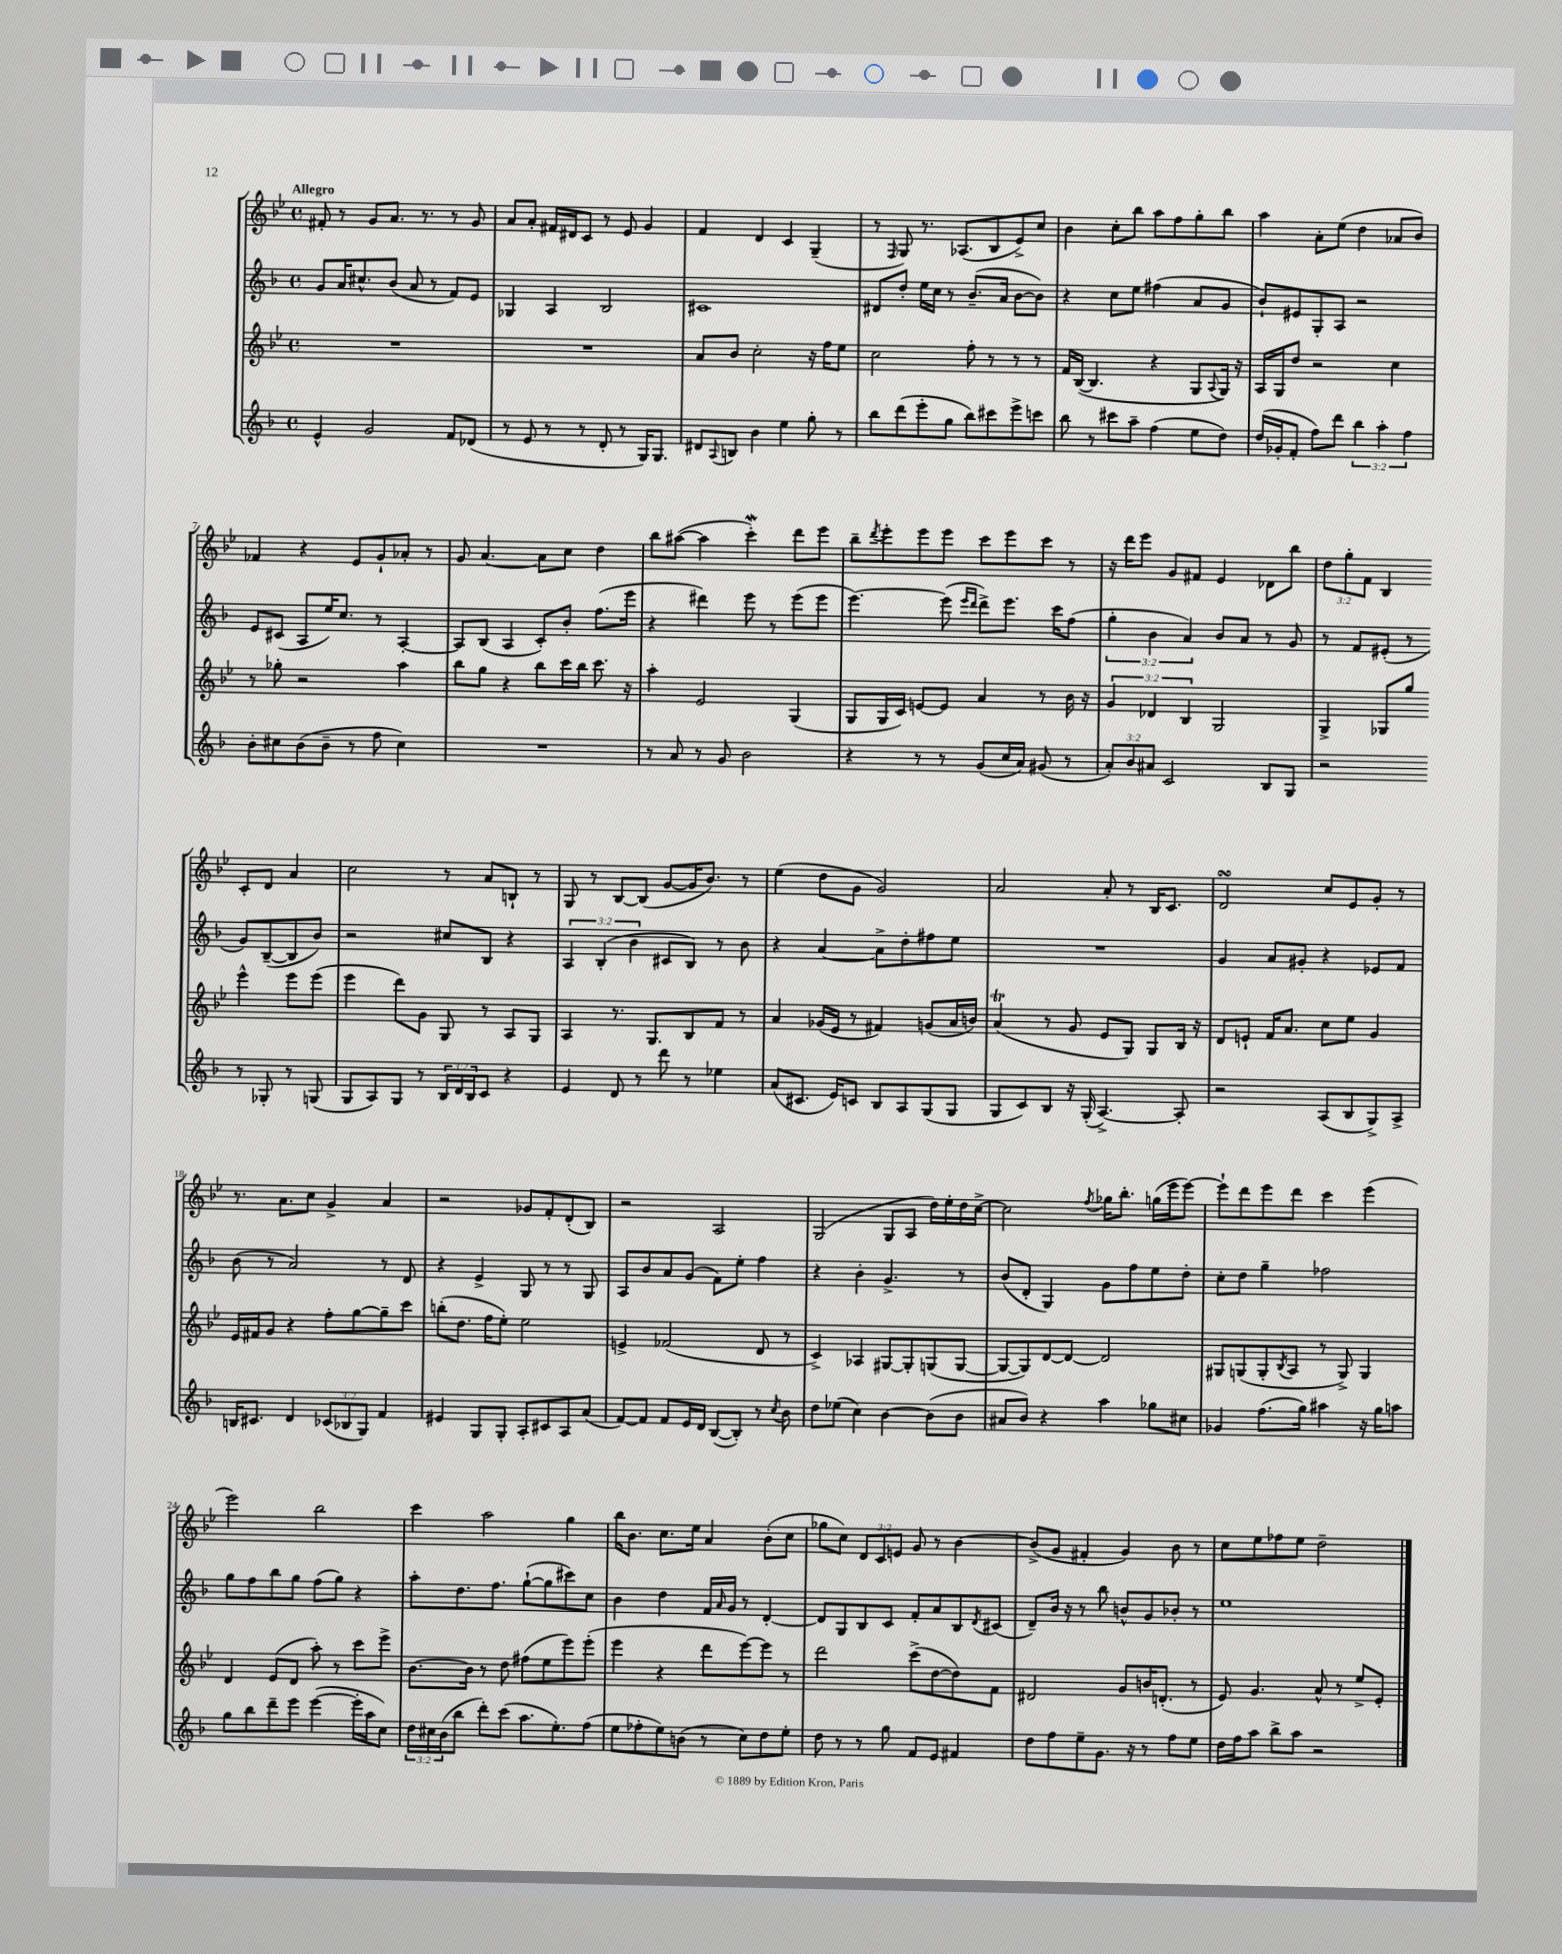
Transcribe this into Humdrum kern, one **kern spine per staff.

**kern	**kern	**kern	**kern
*staff4	*staff3	*staff2	*staff1
*clefG2	*clefG2	*clefG2	*clefG2
*k[b-]	*k[b-e-]	*k[b-]	*k[b-e-]
*M4/4	*M4/4	*M4/4	*M4/4
*met(c)	*met(c)	*met(c)	*met(c)
4e^^/	1r	8g/L	8f#'/
.	.	16a/K	8r
.	.	8.cc#^^/	.
2g/	.	.	8g/L
.	.	(8b-/J	8.a/J
.	.	8a/	.
.	.	.	8.r
.	.	8r	.
8f/L	.	8f/L)	8r
(8d-/J	.	8e/J	8g/
=	=	=	=
8r	1r	4G-/	8a/L
8e/	.	.	8a'/J
8r	.	4A/	16f#/LL
.	.	.	16d#/J
8r	.	.	8c/J
8d'/	.	2B-/	8r
8r	.	.	8e-/
16G/LK)	.	.	4g/
8.G/J	.	.	.
=	=	=	=
8d#/L	8a/L	1c#	4f/
8qqA/	.	.	.
8B/J	8b-/J	.	.
4b-\	2cc'\	.	4d/
4ee\	.	.	4c/
8gg'\	16r	.	(4G~/
.	16ff\LK	.	.
8r	8ee-\J	.	.
=	=	=	=
8bb-\L	2cc\	8d#/L	8r
.	.	.	16qqF/
(8ddd\	.	8dd'/J	8G/)
8eee'\	.	16ee\LL	8.r
.	.	16cc\JJ	.
8gg\J	.	8r	.
.	.	.	(8.A-/L
8bb-\L)	8ff'\	(8.b-~/L	.
8ccc#\	8r	.	8B-/
.	.	16a/Jk	.
8eee^\	8r	[8b-\L	8e-^/)
8ccc\J	8r	8b-\]J)	8cc/J
=	=	=	=
8bb-\	16f/LL	4r	4b-\
.	([16B-/JJ	.	.
8r	4.B-/]	.	.
8ccc#\L	.	8cc\L	8cc'\L
8aa~\J	.	8ee\J	8bb-\J
(4ff\	4r	(4ff#\	8aa\L
.	.	.	8ff\
8ee\L	8G/L	8a/L	8gg'\
.	8qqA/	.	.
8dd\J)	16G/Jk)	8g/J	8bb-\J
.	16r	.	.
=	=	=	=
(16dd/LL	16A/LL	8b-`/L)	4aa\
16g-'/J	16G/J	.	.
8f'/J	8dd/J	8e#/	.
8ff\L)	2r	8G'/	8a'\L
8ddd\J	.	8A/J	(8ee-\J
6bb-\	.	2r	4dd\
6aa'\	.	.	.
.	4cc\	.	8a-/L
6ff\	.	.	.
.	.	.	8b-/J)
=	=	=	=
8b-'\L	8r	8e/L	4f-/
8cc#\	8gg-'\	(8c#/J	.
(8b-\	2r	8A/L	4r
8b-~\J	.	16ee/K)	.
.	.	8.cc/J	.
8r	.	.	8e-/L
8ff\	.	8r	8g`/
4cc#\)	4aa\	[4A'/	8a-'/J
.	.	.	8r
=	=	=	=
1r	8bb-\L	8A/]L	8g/
.	8gg\J	(8B-/J	[4.a/
.	4r	4A/	.
.	8bb-\L	8c'/L)	8a\]L
.	16ccc\L	8b-'/J	8cc\J
.	16bb-\JJ	.	.
.	8.ccc\	(8.ff\L	4dd\
.	16r	16eee\Jk	.
=	=	=	=
8r	4aa'\	4r	8bb-\L
8a/	.	.	([8aa#\J
8r	2e-/	4ddd#\)	4aa#\]
8g/	.	.	.
2b-\	.	8eee\	4ccc'\)
.	.	8r	.
.	(4G/	(8eee\L	8ddd\L
.	.	8eee\J	8eee-\J
=	=	=	=
4r	8G/L	[4.eee\)	8bb-~\L
.	.	.	8qddd/
.	16G/L	.	8eee-'\
.	16c/JJ)	.	.
8r	[8e/L	.	8eee-\
8r	8e/]J	(8eee\]	8eee-\J
.	.	16qqeee/LL	.
.	.	16qqddd/JJ	.
(8g/L	4a/	8ddd^\L)	8ccc\L
16cc/L	.	8.eee\J	8eee-\
16a/JJ)	.	.	.
(8g#/	8r	.	8ccc\J
.	.	16ccc\LK	.
8r	16b-\	(8ff\J	8r
.	16r	.	.
=	=	=	=
12a'/L)	6g/	6gg'\	16r
.	.	.	16ddd\LK
12b-/	.	.	.
.	.	.	8eee-\J
12a#/J	6d-/	6b-\	.
2c/	.	.	8g/L
.	6B-/	6a/)	.
.	.	.	8f#/J
.	2G/	8b-/L	4e-/
.	.	8a/J	.
8B-/L	.	8r	8d-\L
8G/J	.	8g/	8bb-\J
=	=	=	=
2r	4G^/	8r	12dd\L
.	.	.	12gg'\
.	.	8f/L	.
.	.	.	12f\J
.	8G-/L	(8e#'/J	4B-/
.	8gg/J	8r	.
8r	4eee-^^\	8g/L)	8c'/L
8G-'/	.	([8B-~/	8d/J
8r	8eee-\L	8B-/]	4a/
(8G/	(8eee-\J	8b-/J)	.
=	=	=	=
8G/L	4eee-\	2r	2cc\
8A/)	.	.	.
8G/J	8ddd\L)	.	.
8r	8g\J	.	.
24B-/LL	8G/	8cc#/L	8r
24d/	.	.	.
24B-/J	.	.	.
8c/J	8r	8B-/J	8a/L
4r	8A/L	4r	8B`/J
.	8G/J	.	8r
=	=	=	=
4e/	4A/	6A/	8G/
.	.	.	8r
.	.	(6B-'/	.
8d/	8.r	.	[8B-/L
.	.	6b-\	.
8r	.	.	(8B-/]J
.	8.G/L	.	.
8ddd\	.	8c#/L	[8g/L
8r	8B-/	8B-/J)	16g/]K
.	.	.	8.b-/J)
4ee-\	8f/J	8r	.
.	8r	8b-\	8r
=	=	=	=
(8a/L	4a/	4r	(4ee-\
8.c#/J	.	.	.
.	(16g-/LL	[4a/	8dd\L
16e/LK)	16e-/JJ	.	.
8c/J	8r	.	8g\J
8B-/L	4f#/)	8a^\]L	2g/)
8A/	.	8dd'\	.
(8G/	(8g/L	8ff#\	.
8G/J	16a/L	8ee\J	.
.	16b/JJ)	.	.
=	=	=	=
8G/L	(4a/	1r	2a/
8c/)	.	.	.
8B-/J	8r	.	.
16r	8g/	.	.
(16G'/	.	.	.
[4.A^/)	8e-/L	.	8a'/
.	8G/J)	.	8r
.	8G/L	.	16B-/LK
.	.	.	8.c/J
8A'/]	16B-/Jk	.	.
.	16r	.	.
=	=	=	=
2r	8d/L	4g/	2d/
.	8e`/J	.	.
.	16f/LK	8a/L	.
.	8.a/J	.	.
.	.	8g#'/J	.
(8A/L	8cc\L	4r	8cc/L
8B-/	8ee-\J	.	8e-/
8G^/)	4g/	8e-/L	8g'/J
8A^/J	.	8f/J	8r
=	=	=	=
16B/LK	16e-/LL	(8b-\	8.r
8.c#/J	16f#/J	.	.
.	8g/J	8r	.
.	.	.	8.a\L
4d/	4r	2a/)	.
.	.	.	8cc\J
(12c-/L	8ff'\L	.	4g^/
12B-/	.	.	.
.	[8gg\	.	.
12G/J)	.	.	.
4f/	8gg~\]	8r	4a/
.	8ccc\J	8d/	.
=	=	=	=
4e#/	(8bb'\L	4r	2r
.	8.dd\J	.	.
8G/L	.	4e^/	.
.	16ff\LK	.	.
8G'/J	8ee-'\J)	.	.
8A'/L	2ee-\	8G/	8g-/L
8c#/	.	8r	8f'/
8A/	.	8r	(8d'/
(8a/J	.	8G/	8B-/J)
=	=	=	=
[8f/L)	4e^/	8A/L	2r
8f/]J	.	8b-/	.
8f/L	(2f-/	8a/	.
16e/L	.	(8g/J	.
16d/JJ	.	.	.
([8B-/L	.	8f\L)	2A/
8B-'/]J)	.	8ee'\J	.
8r	8d/	4ff\	.
8qcc/	.	.	.
8b-\	8r	.	.
=	=	=	=
8dd\L	4c^/)	4r	(2G/
(8ee-\J	.	.	.
4cc\)	4A-/	4b-'\	.
[4b-\	[8G#/L	4.g^/	8G/L
.	8G#'/]	.	8A/J
(8b-\]L	(8G/	.	16dd\LL)
.	.	.	16ee-'\
8b-\J	[8G/J	8r	16dd\
.	.	.	[16cc^\JJ
=	=	=	=
8a#/L	8G/_L	(8b-/L	2cc\]
8b-/J)	8G/])	8d'/J	.
4r	[8d/	4G/)	.
.	8d/_J	.	.
.	.	.	8qff/
4aa\	2d/]	8g\L	16gg-\LK
.	.	.	8.bb-'\J
.	.	8ff\	.
8gg-\L	.	8ee\	(16gg\LL
.	.	.	16eee-\J
8cc#\J	.	8dd'\J	[8eee-\J)
=	=	=	=
4g-/	8G#/L	8cc'\L	8eee-`\]L
.	(8G/	8dd\J	8ddd\
(8.ff\L	8G'/	4gg~\	8eee-\
.	8qB-/	.	.
.	8A/J	.	8ddd\J
16gg\Jk)	.	.	.
4aa#\	8r	2ff-\	4ccc\
.	8G^/)	.	.
16r	4G/	.	(4eee-\
16gg\LK	.	.	.
8aa\J	.	.	.
=	=	=	=
8gg\L	4d/	8gg\L	2eee-\)
8bb-\	.	8ff\	.
8ddd~\	(8e-/L	8bb-\	.
8eee\J	8d/J	8gg\J	.
([4eee\	8aa'\)	(8ff\L	2bb-\
.	8r	8gg\J)	.
16eee'\]LL	8ccc\L	4r	.
16aa\J	.	.	.
8cc\J)	8eee-^\J	.	.
=	=	=	=
24dd\LL	[8.b-\L	8aa'\L	4ccc\
24cc#\	.	.	.
(24b-\J	.	.	.
8bb-\J	.	8.dd\	.
.	16b-\]Jk	.	.
8ddd'\L)	8r	.	2aa\
.	.	8.ff\J	.
(8ccc\J	8dd\	.	.
8.aa\L	(8ff#\L	([8gg`\L	.
.	8ee-\	8gg\]	.
8.ee'\)	.	.	.
.	8eee-\)	8ccc#\)	4gg\
(8ff\J	(8eee-'\J	8cc\J	.
=	=	=	=
8ee\L	4eee-\	4b-\	16bb-\LK
.	.	.	8.b-\J
8ff-'\	.	.	.
8ee\)	4r	4dd\	8.cc\L
(8b\J	.	.	.
.	.	.	16ee-\Jk
8r	8ddd\L	16f/LL	4a/
.	.	16qqa/	.
.	.	16g/JJ	.
8cc\L)	[8eee-\)	8r	.
8dd\	8eee-\]J	[4d'/	(8b-'\L
8ee'\J	8r	.	8cc\J
=	=	=	=
8dd\	2ddd\	8d/]L	8gg-\L
8r	.	8G/	8cc\J)
8r	.	8B-/	12d/L
.	.	.	12c/
8gg\	.	8c/J	.
.	.	.	12e/J
8f/L	(8ccc^\L	8f'/L	8g/
8e/J	[8dd\	8a/	8r
4f#/	8dd\])	8B-/	[4b-\
.	.	8qd/	.
.	8f\J	(8c#/J	.
=	=	=	=
8dd\L	2d#/	8d~/L)	(8b-^/]L
8ff\	.	16b-/Jk	8g/J
.	.	16r	.
8ee~\	.	8r	4f#'/
8.g\J	.	8bb-\	.
.	8g/L	8b^^/L	4g/)
16r	.	.	.
8r	16b/K	8g/	.
.	(8.d'/J	.	.
8ff\L	.	8b-'/J	8b-\
8ee\J	8r	8r	8r
=	=	=	=
16dd\LL	8e-/)	1ee	8cc\L
16ff\J	.	.	.
8aa\J	4.g/	.	8ee-\
8bb-^\L	.	.	8ff-\
8aa\J	.	.	8ee-\J
2r	8a^^/	.	2dd~\
.	8r	.	.
.	8ee-^/L	.	.
.	8e-'/J	.	.
==	==	==	==
*-	*-	*-	*-
